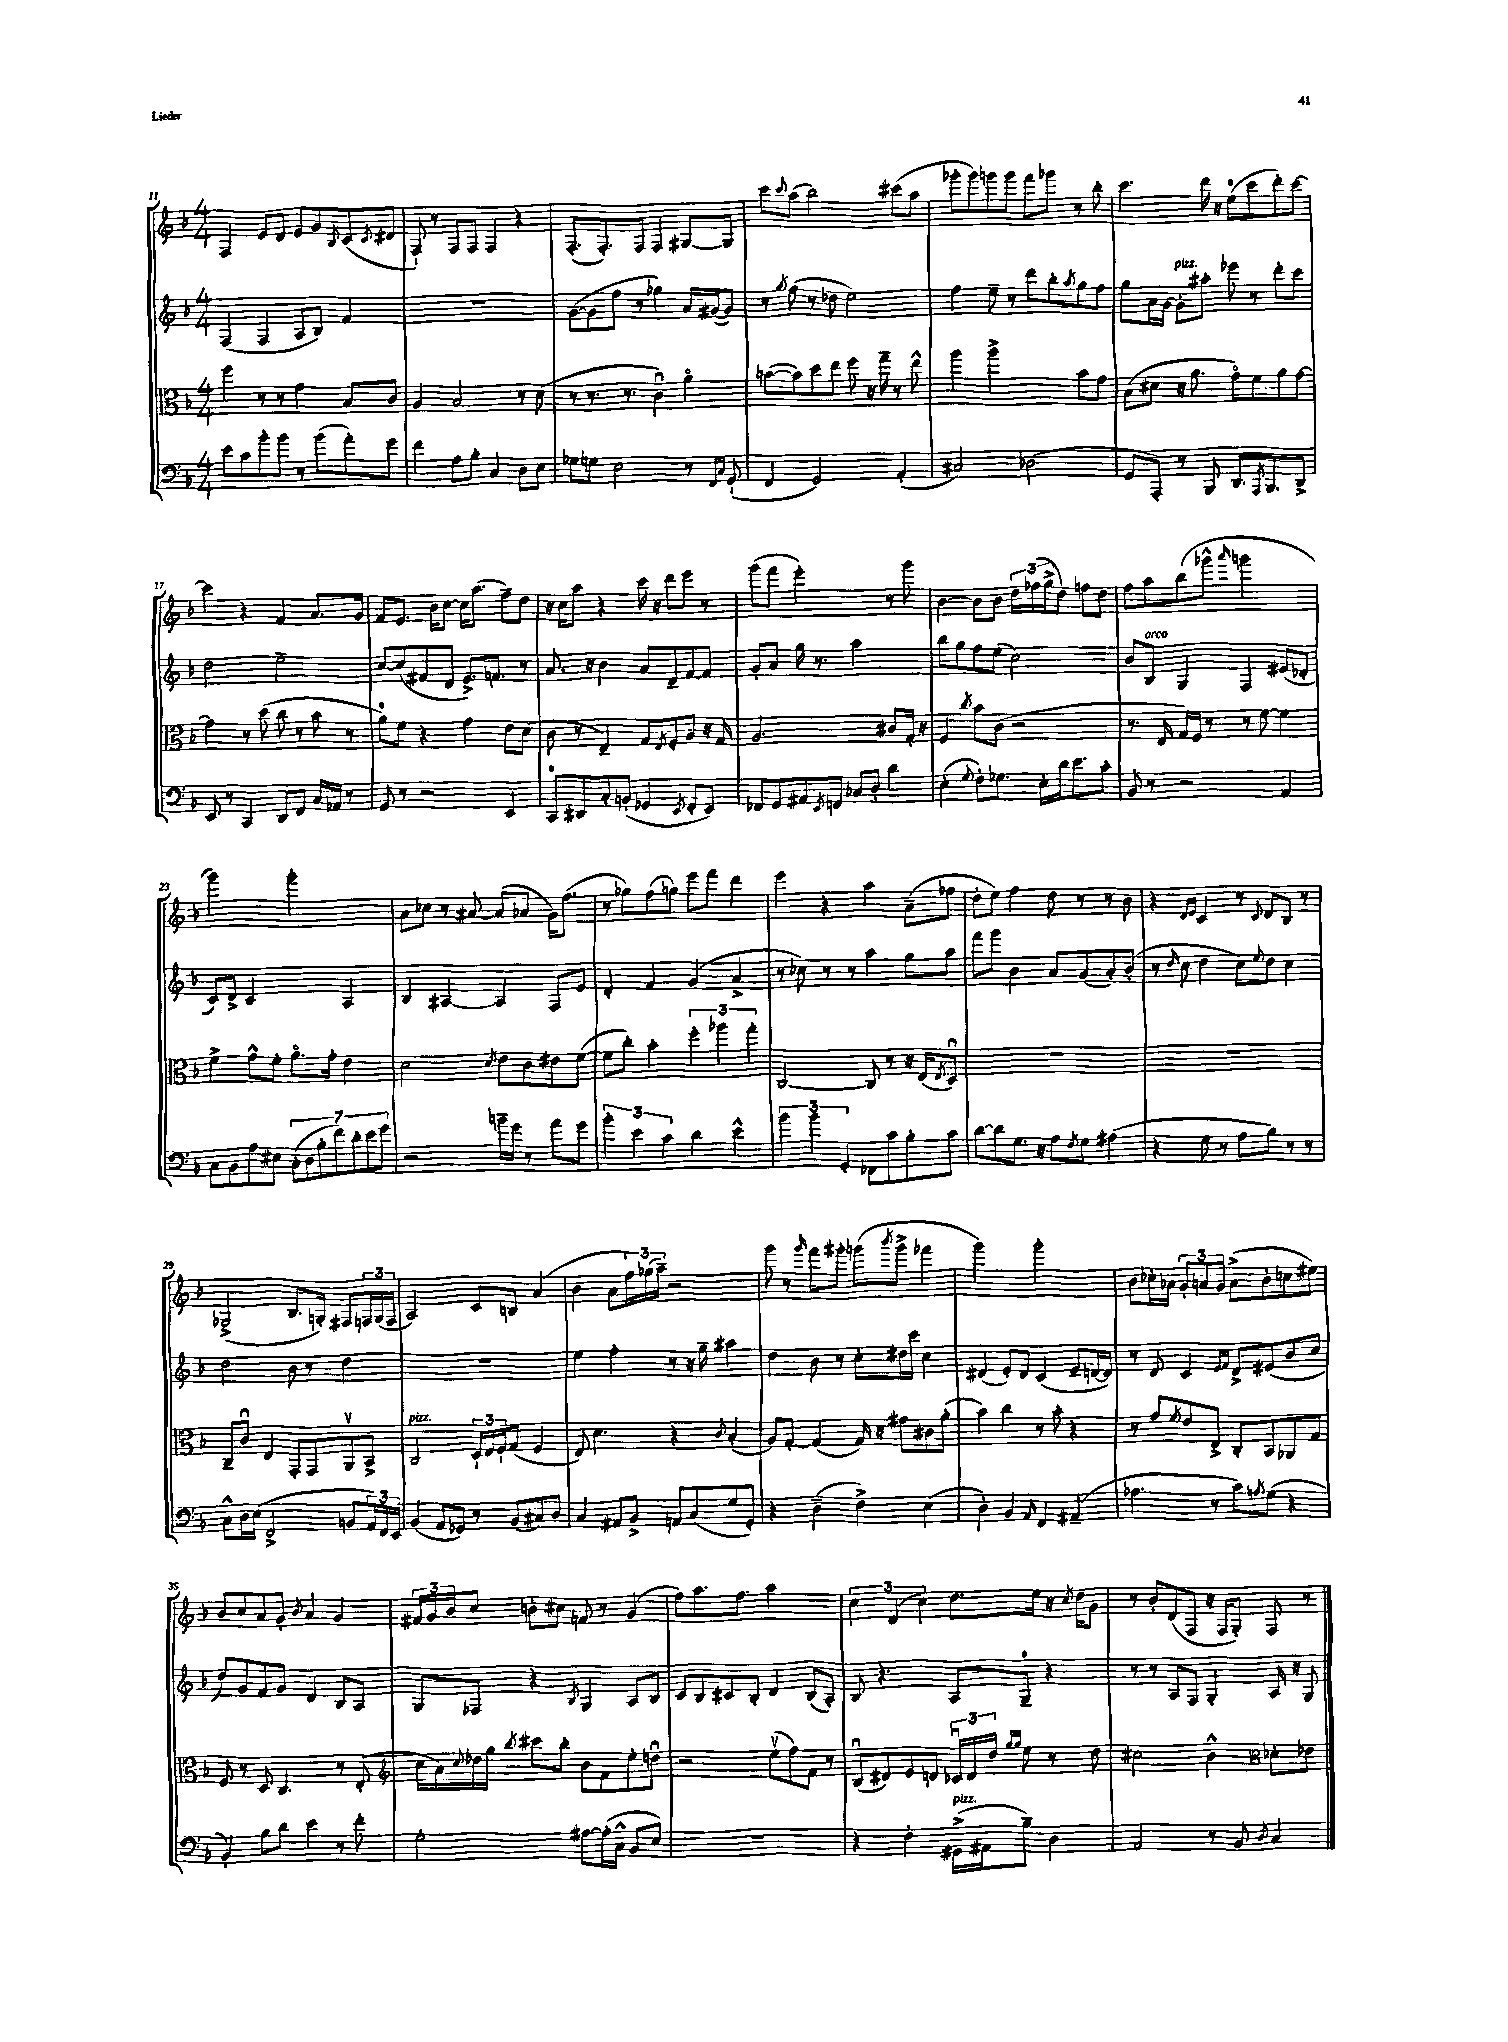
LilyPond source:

<<
\new StaffGroup <<
\new Staff = "s0" {
    \clef treble \key f \major \numericTimeSignature \time 4/4
    f4 e'8 d'8 e'8 g'8 \acciaccatura { bes8 } c'8( \acciaccatura { c'8 } dis'8 |
    f8-!) r8 f8 f8 f4 r4 |
    f8.-.( f8.-.) f8 f4 gis8~ gis8 |
    c'''8 \appoggiatura { c'''8 } a''8( bes''2) cis'''8( a''8 |
    ges'''8-. ges'''8) g'''8 g'''8 f'''8 ges'''8 r8 bes''8-. |
    c'''4. d'''16 r16 e''8-0( c'''8 d'''8-.) c'''8~ |
    c'''4 r4 f'4 a'8. g'16 |
    f'8 e'8. bes'16 c''8~ c''16 a''8.( f''8--) d''8 |
    r16 c''16 a''8 r4 c'''16 r16 d'''8 e'''8 r8 |
    g'''8( f'''8 e'''2-.) r8 g'''8 |
    bes'4~ bes'8 bes'8 \tuplet 3/2 { d''16 fes''16( g''16-> } d''8) f''8 d''8 |
    f''8 a''8 bes''8( ges'''8-^ \grace { a'''16 } g'''2 |
    g'''2) g'''2-. |
    a'8 ces''8 r8 ais'8~ ais'8( aes'8 g'16) f''8.( |
    r8 ges''8) f''8( g''8) e'''8 f'''8 d'''4 |
    e'''4 r4 a''4 a'8--( fes''8 |
    d''8-. e''8) f''4 d''8 r8 r8 bes'8 |
    r4 \grace { d'16 e'16 } c'4 r8 \appoggiatura { c'8 } d'8 bes8 r8 |
    ges2->( bes8. g16-.) fis8 \tuplet 3/2 { f16 g16( f16 } |
    a2) c'8 b8 a'4( |
    bes'4 a'8 \tuplet 3/2 { f''16) ges''16( a''16--) } r2 |
    g'''8 r8 \grace { g'''16 } f'''8 gis'''8-. g'''8( \acciaccatura { bes'''8 } g'''8-> fes'''4 |
    g'''2) g'''2-. |
    bes'8 ces''16-. aes'16 \tuplet 3/2 { g'8-. a'8 g'8 } a'8->( bes'8-. c''8 eis''8) |
    bes'8 c''8 a'8 g'8-. \acciaccatura { bes'8 } a'4 g'4 |
    \tuplet 3/2 { fis'16 g'16 bes'16 } c''8 b'8-. cis''8 f'8 r8 g'4( |
    f''8) a''8. f''8. a''2 |
    \tuplet 3/2 { c''4 d'4( c''4) } d''8. e''16 r16 \acciaccatura { c''8 } d''16 g'8 |
    r8 bes'8-. d'8( f8 r16 f16 g8-.) f8 r8 \bar "|." |
}
\new Staff = "s1" {
    \clef treble \key f \major \numericTimeSignature \time 4/4
    f4( f4 a8 bes8) f'4 |
    R1 |
    g'8~( g'8 f''8 r8 ges''4) a'16 gis'16~( gis'8) |
    r8 \acciaccatura { g''8 } f''8( r8 des''8 e''2) |
    f''4 e''8-- r8 d'''8 bes''8-. \acciaccatura { a''8 } g''8 f''8 |
    g''8 a'16 g'16~ g'8-.^\markup { \italic "pizz." } ais''8-. ees'''8 r8 d'''8-. c'''8 |
    d''2 e''2-- |
    c''8~ c''8( fis'8 d'8 e'8.->) f'8. r8 |
    a'8. r16 bes'4 a'8 d'8-- f'8~ f'8 |
    g'8-. a'8 g''16 r8. a''2 |
    bes''8 g''8 f''8 e''8( c''2) |
    bes'8 bes8^\markup { \italic "arco" } g4 f4 eis'8( des'8-. |
    c'8) d'8-> c'2 a4 |
    bes4 ais4~ ais4 f8 e'8 |
    d'4-. f'4 g'4( a'4-> |
    r8 ces''8) r8 r8 a''4 g''8 a''8 |
    f'''8 g'''8 bes'4 a'8 g'8( a'8-.) bes'8-.( |
    r8 \grace { d''16 } c''8 d''4 c''8) \appoggiatura { e''8 } d''8 c''4 |
    d''2 bes'8 r8 d''4 |
    R1 |
    e''4 f''4-. r8 r16 g''16-- ais''4 |
    d''4 bes'8 r8 c''8-. dis''16 c'''16 c''4 |
    dis'4( e'8-.) dis'8 c'4( e'8-- d'16~ d'16) |
    r8 d'8 c'4 \grace { e'16 f'16 } d'8-> eis'8( bes'8 c''8 |
    d''8) g'8 f'8 g'8 d'4 bes8 a8 |
    g8 fes8 r4 \acciaccatura { bes8 } g4 a8 bes8 |
    c'8 bes8 cis'8 bes8-. d'4 bes8( a8-.) |
    bes8 r4. a8 g8-0-- r4 |
    r8 r8 a8 f8 g4-. a16 r16 g8 \bar "|." |
}
\new Staff = "s2" {
    \clef alto \key f \major \numericTimeSignature \time 4/4
    f''4 r8 r8 g'4 bes8 c'8 |
    a4 bes2 r8 d'8( |
    r8 r8. r8. c'4\downbow) a'4\flageolet |
    b'8~( b'8) d''8 e''8 f''8 r16 g''16-- r8 e''8-^ |
    a''4 a''2-> bes'8 g'8 |
    bes8( dis'8 r16 a'8. g'8\flageolet) f'8 a'8 g'8~ |
    g'4 r8 d''8( c''8 r8 bes'8 r8 |
    a'8-0) f'8 r4 g'4 e'8 d'8( |
    c'8 r8 e4--) g8 \acciaccatura { e8 } f8-. a8 r16 g16 |
    a2. cis'8 g16-. r16 |
    f4 \acciaccatura { c''8 } bes'8 c'8( r2 |
    r8. e16 g16) f16 r8 r8 f'8~ f'4 |
    f'4-> g'8-^ f'8-. a'8.\flageolet g'16-. e'4 |
    d'2 \acciaccatura { d'8 } e'8 c'8 eis'8 f'8~( |
    f'8 c''8-.) bes'4-. \tuplet 3/2 { f''4-. aes''4 g''4-. } |
    c2~ c8 r8 r16 e16( \acciaccatura { e8 } d8\downbow) |
    R1 |
    R1 |
    c8-- c'8\downbow e4 g,8-. g,8 a,8\upbow bes,8-> |
    c2^\markup { \italic "pizz." } \tuplet 3/2 { d16-! e16 f16-! } g8( f4 |
    e8) d'4. r4 \appoggiatura { c'8 } bes4-.( |
    a8) g8~-. g4( g16) r16 gis'8 cis'8 a'8-.( |
    bes'4) c''4 r8 bes'8-. r4 |
    r8 g'8 \acciaccatura { f'8 } e'8 e8-> c8-. bes,8 aes,8 g8 |
    f8 r8 d8 c4. r8 e8-.( |
    \clef treble c''16 a'16) \appoggiatura { c''8 } des''16 g''16 \acciaccatura { bes''8 } cis'''8 bes''8-. bes'8 f'8 e''8-. d''8\downbow |
    r2 e''8\upbow( f''8) f'8 r8 |
    bes8\downbow( dis'8) e'8 d'8 \tuplet 3/2 { ces'16\downbow d'16 d''16 } \grace { g''16 g''16 } e''8 r8 d''8 |
    cis''2 bes'4-^ \clef alto des'8-. ees'8 \bar "|." |
}
\new Staff = "s3" {
    \clef bass \key f \major \numericTimeSignature \time 4/4
    e'8 c'8 bes'8-. bes'8 r8 bes'8( a'8-.) g'8 |
    f'4 a8 bes8-. c4 d8 e8 |
    ges8 g8 e2 r8 \grace { f,16 c16 } g,8-!( |
    f,4 g,2) a,4-.( |
    cis2) des2( |
    g,8 a,,8-.) r8 bes,,8 d,8. \acciaccatura { a,,8 } bes,,8. d,8-> |
    e,8 r8 c,4 d,8 f,8 c16 aes,16 r8 |
    g,8 r8 r2 e,4 |
    c,8-0 dis,8 c8-. b,8-.( ges,4 \acciaccatura { e,8 } f,8-. e,8) |
    fes,8 g,8 ais,8 \acciaccatura { e,8 } f,8 ces8 d8-. d'4 |
    e4-.( \appoggiatura { g8 } f8-.) ges8. e16-. d'16 e'8. c'8-. |
    bes,8 r8 r2 a,4 |
    c8 bes,8 a8 eis8 \tuplet 7/4 { c8-.( d8 bes8-. f'8) d'8-. e'8 g'8 } |
    r2 b'16-- g'16 r8 a'8 g'8 |
    \tuplet 3/2 { bes'4-. e'4 c'4 } d'4 e'4-^ |
    \tuplet 3/2 { bes'4 bes'4 g,4-. } fes,8 c'8 bes8-. c'8 |
    d'8~ d'8 g8. r16 a8 \acciaccatura { f8 } g8 ais4( |
    r4 g8 r8 a8 bes8) r8 r8 |
    c8-^ d16 e16( f,2-> b,8 \tuplet 3/2 { a,16) f,16 e,16 } |
    bes,4( a,8 ges,8) r8 bes,8( cis8) d8 |
    c4 ais,8 bes,8-> a,8 c8( g8 g,8-.) |
    r4 d4--( f4->) e4( |
    d4-.) bes,4 \grace { a,16 } f,4 ais,4--( |
    aes4. r8 c'8) \acciaccatura { a8 } g8( r4 |
    bes,4-.) bes8 d'8 e'4 r8 f'8-. |
    g2-. ais8~ ais16-.( c16-^ bes,8 e8) |
    R1 |
    r4 f4-. gis,16->^\markup { \italic "pizz." }( ais,16 bes8--) d4 |
    a,2 r8 bes,8 \acciaccatura { d8 } c4 \bar "|." |
}
>>
>>
\layout { \context { \Score currentBarNumber = #11 } }
